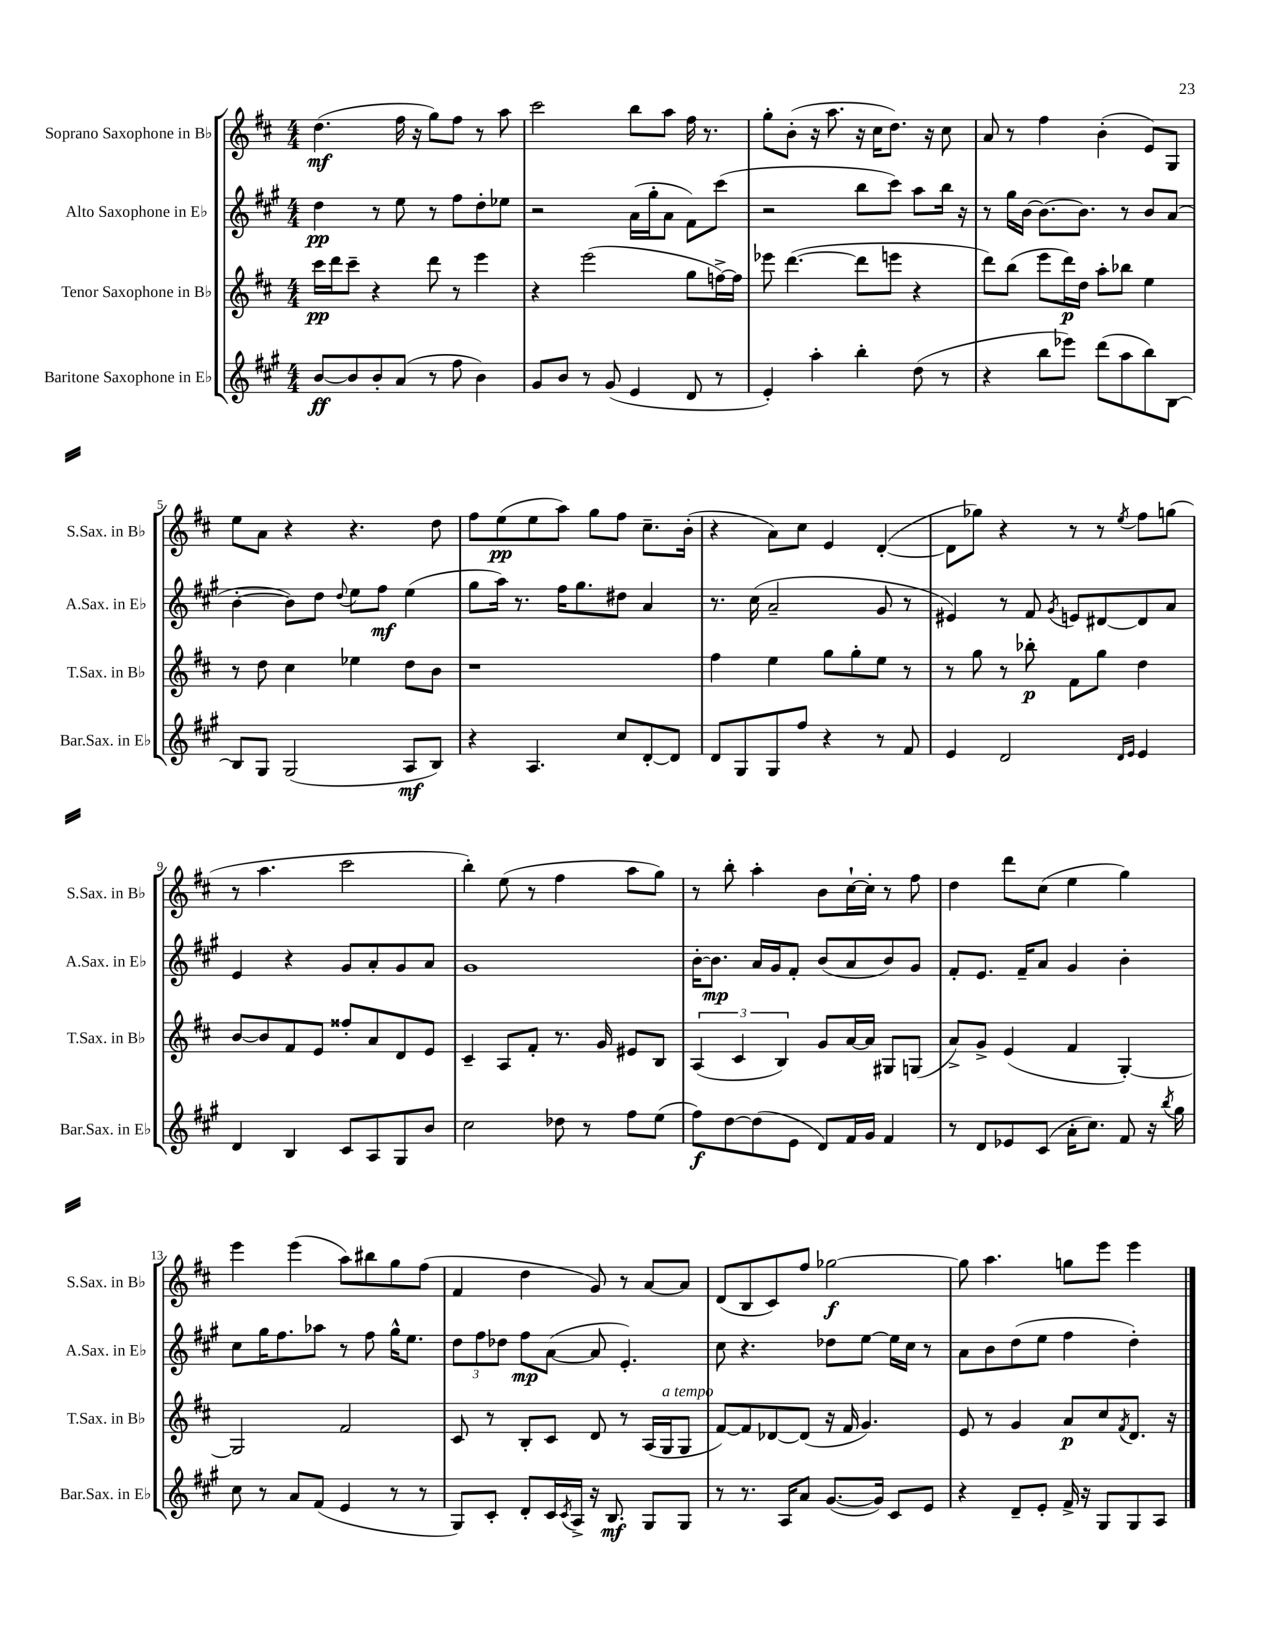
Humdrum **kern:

**kern	**kern	**kern	**kern
*staff4	*staff3	*staff2	*staff1
*clefG2	*clefG2	*clefG2	*clefG2
*k[f#c#g#]	*k[f#c#]	*k[f#c#g#]	*k[f#c#]
*M4/4	*M4/4	*M4/4	*M4/4
[8b	16ccc#	4dd	(4.dd
.	16ddd	.	.
8b]	8ccc#~	.	.
8b'	4r	8r	.
(8a	.	8ee	16ff#
.	.	.	16r
8r	8ddd	8r	8gg)
8ff#	8r	8ff#	8ff#
4b)	4eee	8dd'	8r
.	.	8ee-	8aa
=	=	=	=
8g#	4r	2r	2ccc#
8b	.	.	.
8r	(2eee	.	.
(8g#	.	.	.
4e	.	(16a	8bb
.	.	16gg#'	.
.	.	8a	8aa
8d	8gg	8f#)	16ff#
.	.	.	8.r
8r	[16ff^)	(8ccc#	.
.	16ff]	.	.
=	=	=	=
4e')	8eee-	2r	8gg'
.	([4.ddd	.	(8b'
4aa'	.	.	16r
.	.	.	8.aa
4bb'	8ddd]	8bb	16r
.	.	.	16cc#
.	8eee	8ccc#)	8.dd)
(8dd	4r	8aa	.
.	.	.	16r
8r	.	16bb	8cc#
.	.	16r	.
=	=	=	=
4r	8ddd)	8r	8a
.	(8bb	16gg#	8r
.	.	[16b	.
8bb	8eee	8.b_	4ff#
8eee-)	16ddd)	.	.
.	16dd	8.b]	.
(8ddd	8aa'	.	(4b'
8aa	8bb-	8r	.
8bb)	4ee	8b	8e)
[8B	.	(8a	8G
=	=	=	=
8B]	8r	[4b'	8ee
8G#	8dd	.	8a
(2G#	4cc#	8b])	4r
.	.	8dd	.
.	.	8qqdd	.
.	4ee-	8ee	4.r
.	.	8ff#	.
8A	8dd	(4ee	.
8B)	8b	.	8dd
=	=	=	=
4r	1r	8gg#	8ff#
.	.	16aa)	(8ee
.	.	8.r	.
4.A	.	.	8ee
.	.	16ff#	8aa)
.	.	8.gg#	.
.	.	.	8gg
8cc#	.	8dd#	8ff#
[8d'	.	4a	8.cc#~
8d]	.	.	.
.	.	.	(16b'
=	=	=	=
8d	4ff#	8.r	4r
8G#	.	.	.
.	.	(16cc#	.
8G#	4ee	2a~	8a)
8ff#	.	.	8cc#
4r	8gg	.	4e
.	8gg'	.	.
8r	8ee	8g#	([4d'
8f#	8r	8r	.
=	=	=	=
4e	8r	4e#)	8d]
.	8gg	.	8gg-)
2d	8r	8r	4r
.	8bb-'	8f#	.
.	.	8qg#	.
.	8f#	8e	8r
.	8gg	[8d#	8r
16qqd	.	.	.
16qqe	.	.	8qee
4e	4dd	8d#]	8ff#
.	.	8a	(8gg
=	=	=	=
4d	[8b	4e	8r
.	8b]	.	4.aa
4B	8f#	4r	.
.	8e	.	.
8c#	8ff##'	8g#	2ccc#
8A	8a	8a'	.
8G#	8d	8g#	.
8b	8e	8a	.
=	=	=	=
2cc#	4c#~	1g#	4bb')
.	8A	.	(8ee
.	8f#'	.	8r
8dd-	8.r	.	4ff#
8r	.	.	.
.	16g	.	.
8ff#	8e#	.	8aa
(8ee	8B	.	8gg)
=	=	=	=
8ff#)	(6A	[16b'	8r
.	.	8.b]	.
[8dd	.	.	8bb'
.	6c#	.	.
(8dd]	.	16a	4aa'
.	.	16g#	.
.	6B)	.	.
8e	.	8f#'	.
8d)	8g	(8b	8b
16f#	[16a	8a	[16cc#`
16g#	16a]	.	16cc#']
4f#	8G#	8b)	8r
.	(8G	8g#	8ff#
=	=	=	=
8r	8a^)	8f#'	4dd
8d	8g^	8.e	.
8e-	(4e	.	8ddd
.	.	16f#~	.
(8c#	.	8a	(8cc#
16a'	4f#	4g#	4ee
8.cc#)	.	.	.
8f#	[4G')	4b'	4gg)
16r	.	.	.
8qbb	.	.	.
16gg#	.	.	.
=	=	=	=
8cc#	2G]	8cc#	4eee
8r	.	16gg#	.
.	.	8.ff#	.
8a	.	.	(4eee
(8f#	.	8aa-	.
4e	2f#	8r	8aa)
.	.	8ff#	8bb#
8r	.	16gg#^^	8gg
.	.	8.ee	.
8r	.	.	(8ff#
=	=	=	=
8G#)	8c#	12dd	4f#
.	.	12ff#	.
8c#'	8r	.	.
.	.	12dd-	.
8d'	8B'	8ff#	4dd
16c#	8c#	([8a	.
8qc#	.	.	.
16A^	.	.	.
16r	8d	8a]	8g)
8.B	.	.	.
.	8r	4.e')	8r
8G#	(16A	.	[8a
.	16G	.	.
8G#	8G	.	8a]
=	=	=	=
8r	[8f#)	8cc#	(8d
8.r	8f#]	4.r	8B
.	[8d-	.	8c#)
16A	.	.	.
8a	(8d-]	.	8ff#
([8.g#	16r	8dd-	[2gg-
.	16f#	.	.
.	4.g)	[8ee	.
16g#])	.	.	.
8c#	.	16ee]	.
.	.	16cc#	.
8e	.	8r	.
=	=	=	=
4r	8e	8a	8gg-]
.	8r	8b	4.aa
8d~	4g	(8dd	.
8e'	.	8ee	.
16f#^	8a	4ff#	8gg
16r	.	.	.
8G#	8cc#	.	8eee
.	8qf#	.	.
8G#	8.d	4dd')	4eee
8A	.	.	.
.	16r	.	.
==	==	==	==
*-	*-	*-	*-
